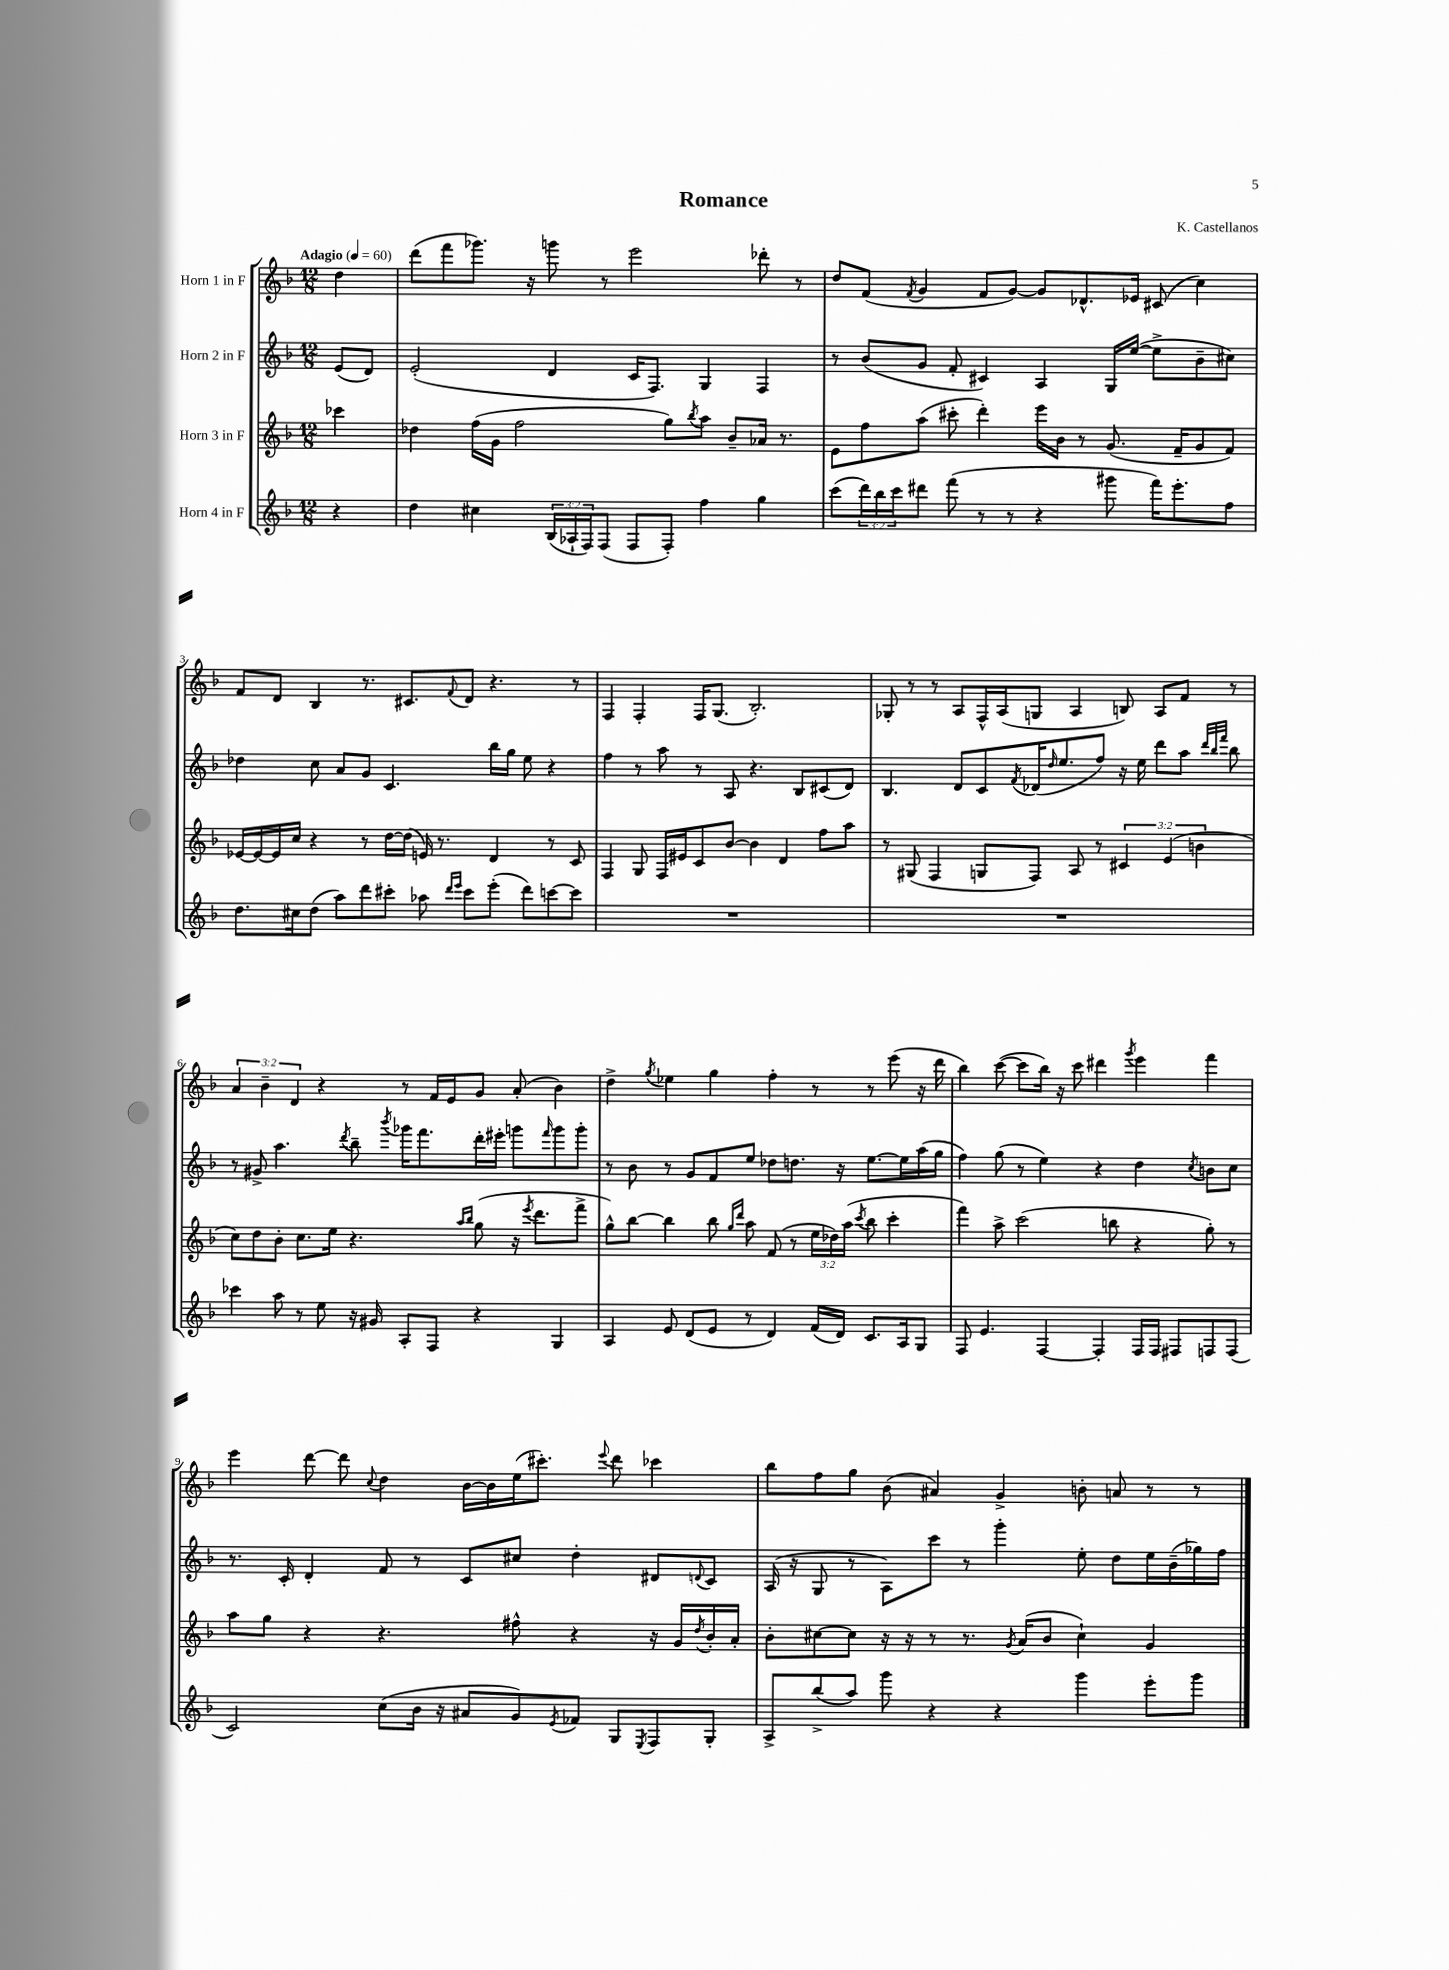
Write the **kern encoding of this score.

**kern	**kern	**kern	**kern
*staff4	*staff3	*staff2	*staff1
*clefG2	*clefG2	*clefG2	*clefG2
*k[b-]	*k[b-]	*k[b-]	*k[b-]
*M12/8	*M12/8	*M12/8	*M12/8
*MM60	*MM60	*MM60	*MM60
4r	4ccc-\	(8e/L	4dd\
.	.	8d/J)	.
=	=	=	=
4dd\	4dd-\	(2e'/	(8ddd\L
.	.	.	8fff\
4cc#\	(16ff\LL	.	8.ggg-\J)
.	16g\JJ	.	.
.	2ff\	.	.
.	.	.	16r
(24B-/LL	.	4d/	8ggg\
24A-`/	.	.	.
24F/J)	.	.	.
(8F/J	.	.	8r
8F/L	.	16c/LK	2eee\
.	.	8.F/J)	.
8F'/J)	8gg\L)	.	.
.	8qbb-/	.	.
4ff\	8aa\J	4G/	.
.	8b-~/L	.	.
4gg\	16a-/Jk	4F/	8ddd-'\
.	8.r	.	.
.	.	.	8r
=	=	=	=
(8ccc\L	8e\L	8r	8dd/L
24ddd\L)	8ff\	(8b-/L	(8f/J
24bb-\	.	.	.
24ccc\J	.	.	.
.	.	.	8qf/
8ddd#\J	(8aa\J	8g/J	4g/
(8fff\	8ccc#'\	8f'/	.
8r	4ddd'\)	4c#/)	8f/L
8r	.	.	[8g/J)
4r	16eee\LL	4A/	8g/]L
.	16b-\JJ	.	.
.	8r	.	8.d-^^/
8ggg#\	(8.g/	16G/LL	.
.	.	([16ee/JJ	16e-/Jk
16fff\LK)	.	8ee^\]L	(8c#/
8.eee'\	16f~/LK	.	.
.	8g/	8b-~\	4cc\)
8ff\J	8f/J)	8cc#\J)	.
=	=	=	=
8.dd\L	[16e-/LL	4dd-\	8f/L
.	16e-/_	.	.
.	16e-/]	.	8d/J
16cc#\k	16cc/JJ	.	.
(8dd\J	4r	8cc\	4B-/
8aa\L)	.	8a/L	.
8ddd\	8r	8g/J	8.r
8ccc#'\J	[16dd\LL	4.c/	.
.	(16dd\]JJ	.	8.c#/L
8aa-\	16e/)	.	.
.	8.r	.	.
16qqddd/LL	.	.	.
16qqeee/JJ	.	.	8qqf/
8ccc#\L	.	.	8d/J
(8eee'\J	4d/	16bb-\LL	4.r
.	.	16gg\JJ	.
8ddd\L)	.	8ee\	.
[8ccc\	8r	4r	.
8ccc\]J	8c/	.	8r
=	=	=	=
1.r	4F/	4ff\	4F/
.	8G/	8r	4F'/
.	16F/LL	8aa\	.
.	16e#/J	.	.
.	8c/	8r	16F/LK
.	.	.	(8.G/J
.	[8b-/J	8A/	.
.	4b-\]	4.r	2.B-'/)
.	4d/	.	.
.	.	8B-/L	.
.	8ff\L	(8c#/	.
.	8aa\J	8d/J)	.
=	=	=	=
1.r	8r	4.B-/	8G-'/
.	(8G#/	.	8r
.	4F/	.	8r
.	.	8d/L	8A/L
.	8G/L	8c/	16F^^/L
.	.	.	(16A/J
.	.	8qf/	.
.	8F/J)	(16d-/K	8G/J
.	.	16qqdd/	.
.	.	8.ee/	.
.	8A/	.	4A/
.	8r	8ff/J)	.
.	6c#/	16r	8B/)
.	.	16ee\	.
.	.	8ddd\L	8A/L
.	(6e/	.	.
.	.	8aa\J	8f/J
.	6b\	.	.
.	.	32qqddd/LLL	.
.	.	32qqbb-/	.
.	.	32qqfff/JJJ	.
.	.	8bb-\	8r
=	=	=	=
4ccc-\	8cc\L)	8r	6a/
.	8dd\	8g#^/	.
.	.	.	6b-~\
8aa\	8b-'\J	4.aa\	.
.	.	.	6d/
8r	8.cc\L	.	.
8ee\	.	.	4r
.	16ee\Jk	.	.
.	.	8qddd/	.
16r	4.r	8bb-~\	.
16g#/	.	.	.
.	.	8qbbb-/	.
8A'/L	.	16ggg-\LK	8r
.	.	8.fff\	.
8F/J	.	.	16f/LL
.	.	.	16e/J
.	16qqaa/LL	.	.
.	16qqbb-/JJ	.	.
4r	(8gg\	16ddd'\L	8g/J
.	.	16eee#'\JJ	.
.	16r	8ggg\L	(8a'/
.	8qeee/	.	.
.	8.ddd\L	.	.
.	.	16qqfff/	.
4G/	.	8ggg\	4b-\)
.	8fff^\J	8ggg'\J	.
=	=	=	=
4A/	8gg^^\L)	8r	4dd^\
.	[8bb-\J	8b-\	.
.	.	.	8qgg/
8e/	4bb-\]	8r	4ee-\
(8d/L	.	8g/L	.
8e/J	8bb-\	8f/	4gg\
.	16qqgg/LL	.	.
.	16qqddd/JJ	.	.
8r	8aa\	8ee/J	.
4d/)	(8f/	8dd-\L	4ff'\
.	8r	8.dd\J	.
(16f/LL	24ee\LL	.	8r
.	24dd-\)	.	.
16d/JJ)	.	16r	.
.	(24aa\JJ	.	.
.	8qccc/	.	.
8.c/L	8bb-\	[8.ee\L	8r
.	4ccc'\	.	(8eee\
16A/k	.	16ee\]L	.
8G/J	.	(16aa\	16r
.	.	16gg\JJ	16ddd\
=	=	=	=
8F/	4fff\)	4ff\)	4bb-\)
4.e/	.	.	.
.	8aa^\	(8gg\	([8ccc\
.	(2ccc\	8r	8ccc\]L
[4F/	.	4ee\)	16bb-\Jk)
.	.	.	16r
.	.	.	8ccc\
4F'/]	.	4r	4ddd#\
.	8bb\	.	.
.	.	.	8qggg/
16F/LL	4r	4dd\	4eee\
16F/JJ	.	.	.
8F#/L	.	.	.
.	.	8qcc/	.
8F/	8gg'\)	8b\L	4fff\
(8F/J	8r	8cc\J	.
=	=	=	=
2c/)	8aa\L	8.r	4eee\
.	8gg\J	.	.
.	.	16c'/	.
.	4r	4d'/	[8ddd\
.	.	.	8ddd\]
.	.	.	8qqcc/
(8cc\L	4.r	8f/	4dd\
16b-\Jk	.	8r	.
16r	.	.	.
8a#/L	.	8c/L	[16b-\LL
.	.	.	16b-\]
8g/)	8ff#^^\	8cc#/J	(16ee\J
.	.	.	8.ccc#'\J)
8qe/	.	.	.
8f-/J	4r	4dd'\	.
.	.	.	8qqeee/
8G/L	.	.	8ddd\
8qE/	.	.	.
8F/	16r	8d#/L	4ccc-\
.	16g/LL	.	.
.	8qdd/	8qqd/	.
8G'/J	16b-'/	8c/J	.
.	16a'/JJ	.	.
=	=	=	=
8A^/L	8b-'\L	(16A/	8bb-\L
.	.	16r	.
(8bb-^/	[8cc#\	8G/	8ff\
8aa/J)	8cc#\]J	8r	8gg\J
8ggg\	16r	8A\L)	(8b-\
.	16r	.	.
4r	8r	8ccc\J	4a#/)
.	8.r	8r	.
4r	.	4ggg'\	4g^/
.	8qg/	.	.
.	(16a/LK	.	.
.	8b-/J	.	.
4ggg\	4cc#`\)	8ee'\	8b'\
.	.	8dd\L	8a/
8eee'\L	4g/	16ee\L	8r
.	.	(16b-~\	.
8ggg\J	.	16gg-\)	8r
.	.	16ff\JJ	.
==	==	==	==
*-	*-	*-	*-
